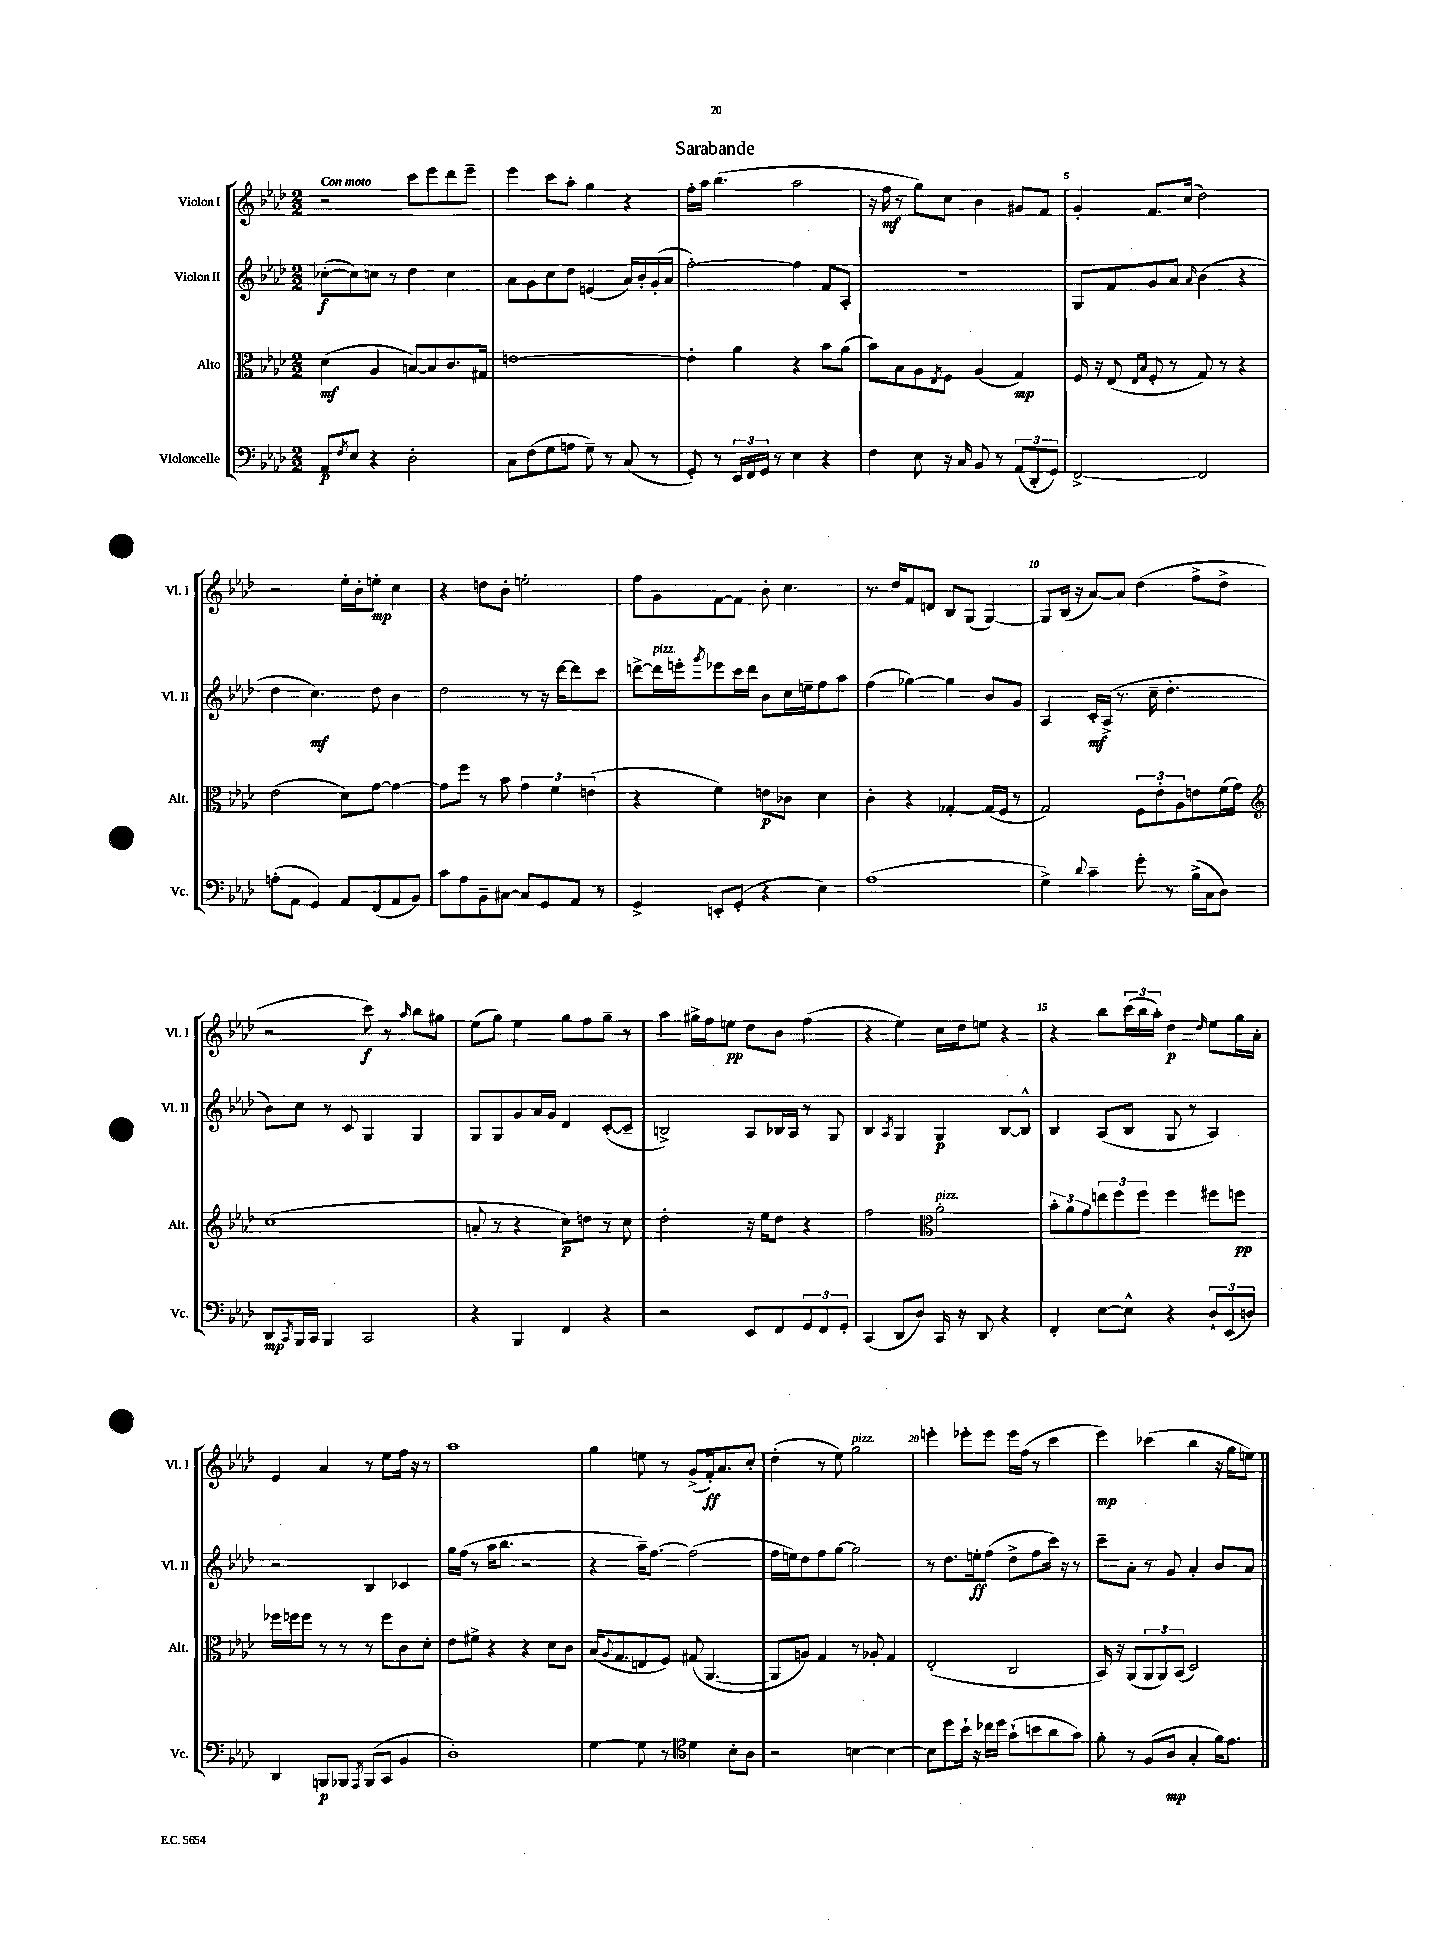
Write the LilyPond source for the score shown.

\header { title = "Sarabande" }
<<
\new StaffGroup <<
\new Staff = "s0" \with { instrumentName = "Violon I" shortInstrumentName = "Vl. I" } {
    \clef treble \key aes \major \numericTimeSignature \time 2/2 \tempo "Con moto"
    r2 c'''8 ees'''8 des'''8 ees'''8-- |
    ees'''4 c'''8 aes''8-. g''4 r4 |
    f''16-. aes''16 bes''4.( aes''2 |
    r16 f''16\mf r8 g''8) c''8 bes'4 gis'8 f'8 |
    g'4-. f'8. c''16( des''2) |
    r2 ees''16-. bes'16-. e''8-.\mp c''4 |
    r4 d''8 bes'8-. e''2-. |
    f''8 g'8 f'8~ f'8 bes'8-. c''4. |
    r8. des''16 f'8 d'8 bes8 g8( g4~) |
    g8 bes16( r16 aes'8~) aes'8 des''4( f''8-> des''8-> |
    r2 c'''8\f) r8 \grace { aes''16 } bes''8 gis''8 |
    ees''8( g''8) ees''4 g''8 f''8 g''8-- r8 |
    aes''4 gis''16-> f''16 e''8\pp des''8 bes'8 f''4( |
    r4 ees''4) c''16 des''16 e''8 r4 |
    r4 bes''8 \tuplet 3/2 { c'''16( bes''16 aes''16-.) } des''4\p \grace { des''16 } ees''8 g''16 aes'16-. |
    ees'4 aes'4 r8 ees''8 f''16 r16 r8 |
    aes''1 |
    g''4 e''8 r8 g'8->( f'16-.\ff) aes'8. c''8-. |
    des''4-.( r8 ees''8) g''2^\markup { \italic "pizz." } |
    e'''4-. ees'''8-. ees'''8 ees'''16 f''16( r8 c'''4 |
    ees'''4\mp) ces'''4( bes''4 r16 g''16 e''8) \bar "|." |
}
\new Staff = "s1" \with { instrumentName = "Violon II" shortInstrumentName = "Vl. II" } {
    \clef treble \key aes \major \numericTimeSignature \time 2/2
    ces''8~-.\f( ces''8) c''8 r8 des''4 c''4 |
    aes'8 g'8 c''8 des''8 e'4( aes'16) bes'16-. g'16-.( aes'16 |
    f''2~-.) f''4 f'8 aes8-. |
    r1 |
    g8 f'8 g'8 aes'8 \grace { aes'16 } bes'4( r4 |
    des''4 c''4.\mf) des''8 bes'4 |
    des''2 r8 r16 des'''16~ des'''8 c'''8 |
    d'''8~-> d'''16^\markup { \italic "pizz." } e'''16-. \acciaccatura { g'''8 } ees'''8 c'''16 d'''16 bes'8 c''16 e''16-- f''8 aes''8 |
    f''4( ges''4~) ges''4 bes'8 g'8 |
    aes4 c'16-.\mf aes16->( r8. c''16-- des''4.-. |
    bes'8) c''8 r8 c'8 g4 g4 |
    g8 g8 g'8 aes'16 g'16 des'4 c'8~-.( c'8-- |
    b2->) aes8 bes16 aes16 r8 g8 |
    bes4 \acciaccatura { aes8 } g4 g4\p bes8~ bes8-^ |
    bes4 aes8( bes8 g8 r8 aes4) |
    r2 bes4 ces'4 |
    g''16 f''16( r8 aes''16 bes''8. r2 |
    r4 aes''16--) f''8.~ f''2( |
    f''16 e''16) des''8 f''8 g''8~ g''2 |
    r8 des''8. e''16-.\ff f''8( des''8-> f''8 c'''16) r16 r8 |
    c'''8-- aes'8-. r8 g'8 aes'4-. bes'8 aes'8 \bar "|." |
}
\new Staff = "s2" \with { instrumentName = "Alto" shortInstrumentName = "Alt." } {
    \clef alto \key aes \major \numericTimeSignature \time 2/2
    des'4\mf( aes4 b8~) b8 c'8. gis16 |
    e'1~ |
    e'4-. aes'4 r4 bes'8 aes'8( |
    bes'8) bes8 aes8 \acciaccatura { ees8 } f8 aes4( g4\mp) |
    f16 r16 ees8( \grace { ees16 bes16 } f8-. r8 g8) r8 r4 |
    ees'2( des'8) g'8~ g'4~ |
    g'8 f''8 r8 bes'8 \tuplet 3/2 { g'4 f'4 e'4( } |
    r4 f'4) e'8\p ces'8 des'4 |
    c'4-. r4 ges4~-. ges16( f16 r8 |
    g2) \tuplet 3/2 { f8 ees'8-. aes8 } e'8 f'16( g'16) |
    \clef treble c''1( |
    a'8-. r8 r4 c''8\p) d''8 r8 c''8 |
    des''2-. r16 ees''16 des''8 r4 |
    f''2 \clef alto aes'2-.^\markup { \italic "pizz." } |
    \tuplet 3/2 { bes'8-. aes'8 g'8 } \tuplet 3/2 { e''8 f''8 f''8 } f''4 fis''8 f''8\pp |
    fes''16 f''16 f''8 r8 r8 r8 f''8 c'8 des'8-. |
    ees'8 fis'8-> r4 r4 des'8 c'8 |
    bes16( \appoggiatura { aes8 } g8. e8 f8) gis8( aes,4.~ |
    aes,8 a8) g4 r8 aes8-. g4 |
    ees2-.( c2 |
    bes,16) r16 aes,8( \tuplet 3/2 { aes,8 aes,8) bes,8( } des2) \bar "|." |
}
\new Staff = "s3" \with { instrumentName = "Violoncelle" shortInstrumentName = "Vc." } {
    \clef bass \key aes \major \numericTimeSignature \time 2/2
    aes,8\p \acciaccatura { f8 } ees8 r4 des2-. |
    c8 f8( g8 a8 g8--) r8 c8( r8 |
    g,8-.) r8 \tuplet 3/2 { ees,16 f,16 g,16 } r8 ees4 r4 |
    f4 ees8 r16 c16 bes,8 r8 \tuplet 3/2 { aes,8( des,8-. g,8) } |
    f,2~-> f,2 |
    a8-.( aes,8 g,4) aes,8 f,8( aes,8 bes,8) |
    c'8 aes8 bes,8-- cis8~ cis8 g,8 aes,8 r8 |
    g,4-> e,8-. g,8-.( r4 ees4) |
    aes1( |
    g4->) \appoggiatura { des'8 } c'4-- g'8-. r8 bes16->( c16 des8) |
    des,8\mp \acciaccatura { c,8 } bes,,16 c,16 bes,,4 c,2 |
    r4 bes,,4 f,4 r4 |
    r2 ees,8 f,8 \tuplet 3/2 { g,8 f,8 g,8-. } |
    c,4( des,8 des8) c,16 r16 des,8 r4 |
    f,4-. ees8~ ees8-^ r4 \tuplet 3/2 { des8-! ees,8( d8) } |
    des,4 b,,8\p bes,,8 \acciaccatura { aes,,8 } bes,,8( c,8 bes,4 |
    des1-.) |
    g4~ g8 r8 \clef tenor des'4 bes8-. aes8 |
    r2 b4~ b4~ |
    b8 des''8 bes'16-! r16 ces''16 des''16 g'8-!( b'8 aes'8 g'8) |
    f'8-. r8 f8( aes8\mp g4-. f'16) ees'8. \bar "|." |
}
>>
>>
\layout { \context { \Score \override BarNumber.break-visibility = ##(#f #t #t) barNumberVisibility = #(every-nth-bar-number-visible 5) } }
